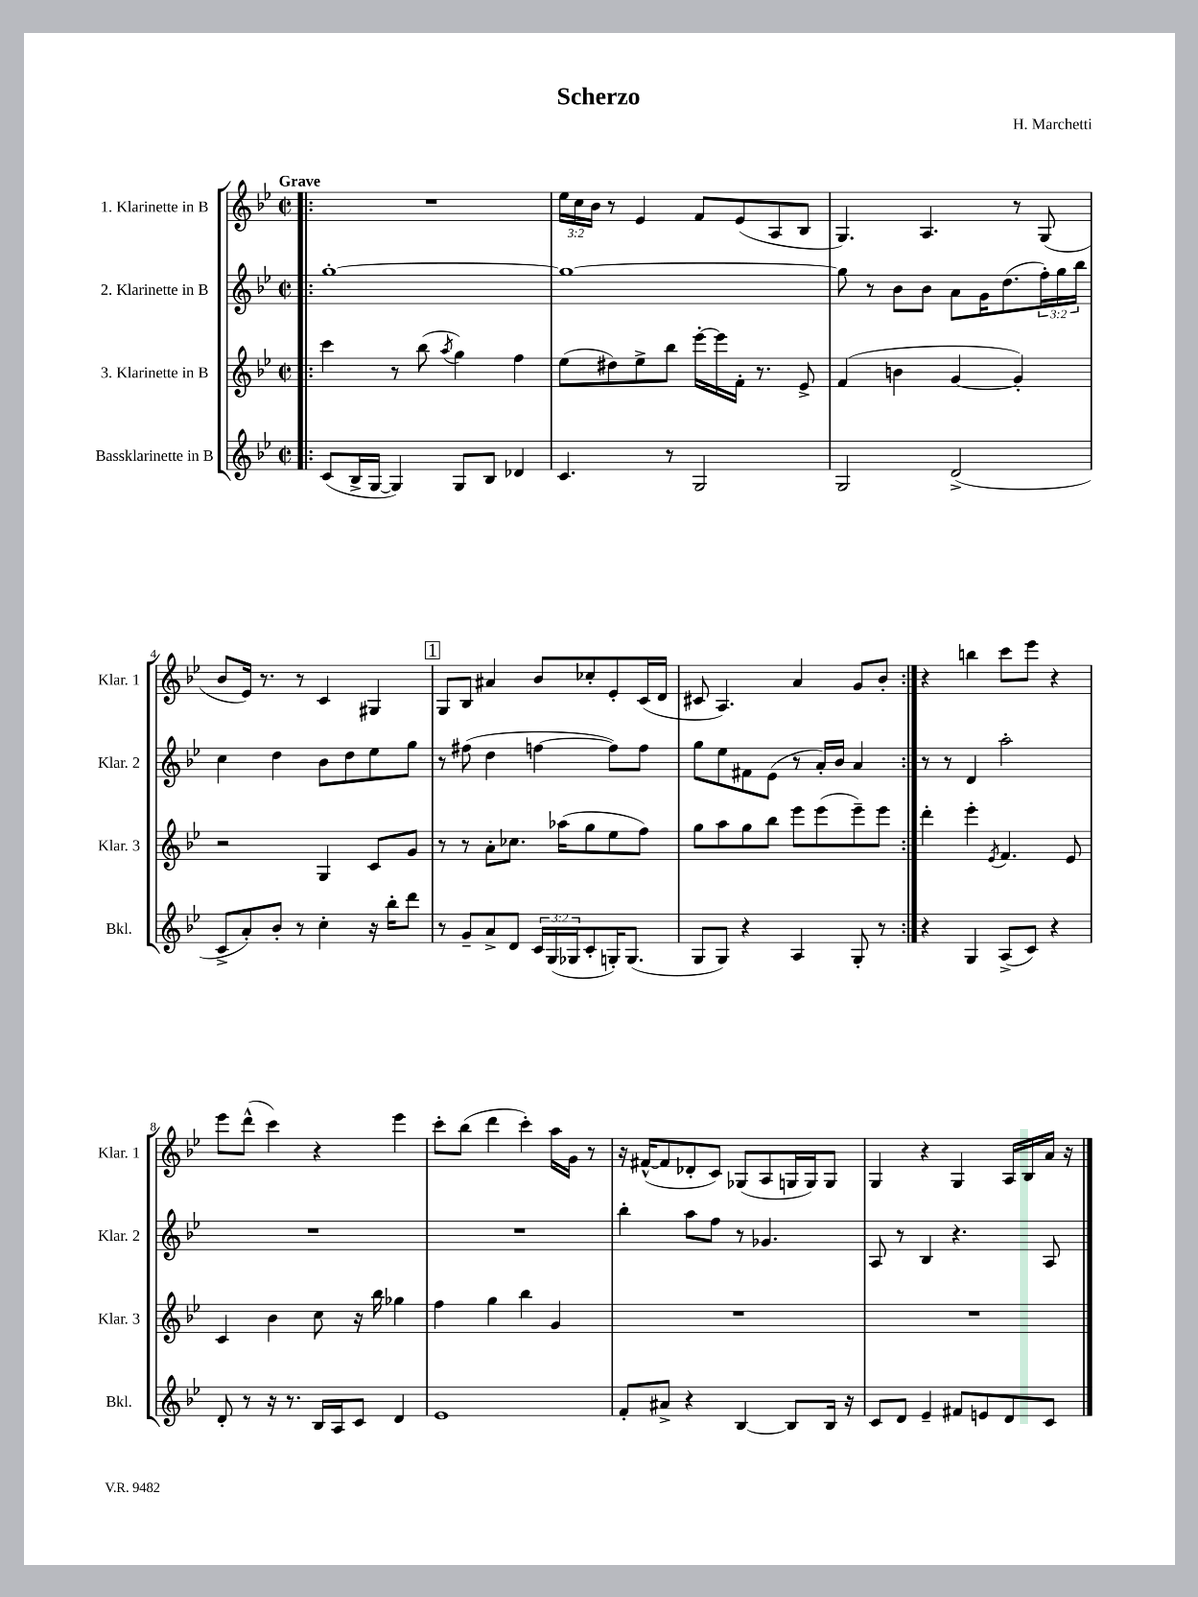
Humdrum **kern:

**kern	**kern	**kern	**kern
*staff4	*staff3	*staff2	*staff1
*clefG2	*clefG2	*clefG2	*clefG2
*k[b-e-]	*k[b-e-]	*k[b-e-]	*k[b-e-]
*M2/2	*M2/2	*M2/2	*M2/2
*met(c|)	*met(c|)	*met(c|)	*met(c|)
=!|:	=!|:	=!|:	=!|:
(8c	4ccc	[1gg'	1r
16B-^	.	.	.
[16G	.	.	.
4G])	8r	.	.
.	(8bb-	.	.
.	8qaa	.	.
8G	4gg)	.	.
8B-	.	.	.
4d-	4ff	.	.
=	=	=	=
4.c	(8ee-	1gg_	24ee-
.	.	.	24cc
.	.	.	24b-
.	8dd#)	.	8r
.	8ee-^	.	4e-
8r	8bb-	.	.
2G	[16eee-'	.	8f
.	16eee-]	.	.
.	16f'	.	(8e-
.	8.r	.	.
.	.	.	8A
.	8e-^	.	8B-
=	=	=	=
2G	(4f	8gg]	4.G)
.	.	8r	.
.	4b	8b-	.
.	.	8b-	4.A
(2d^	[4g	8a	.
.	.	16g	.
.	.	(8.dd	.
.	4g'])	.	8r
.	.	24ff')	(8G
.	.	24gg	.
.	.	24bb-	.
=	=	=	=
8c^	2r	4cc	8b-
8a')	.	.	16e-)
.	.	.	8.r
8b-'	.	4dd	.
8r	.	.	8r
4cc'	4G	8b-	4c
.	.	8dd	.
16r	8c	8ee-	4G#
16bb-'	.	.	.
8ddd	8g	8gg	.
=	=	=	=
8r	8r	8r	8G
8g~	8r	(8ff#	8B-
8a^	8a'	4dd	4a#
8d	8.cc-	.	.
24c	.	[4ff	8b-
(24G	.	.	.
.	(16aa-	.	.
24G-	.	.	.
8c'	8gg	.	8cc-'
16G')	8ee-	8ff])	8e-'
(8.G	.	.	.
.	8ff)	8ff	(16c
.	.	.	16d
=	=	=	=
8G	8gg	8gg	8c#
8G)	8aa	8ee-	4.A)
4r	8gg	8f#	.
.	8bb-	(8e-	.
4A	8eee-	8r	4a
.	(8eee-	16a')	.
.	.	16b-	.
8G'	8eee-~)	4a	8g
8r	8eee-	.	8b-'
=:|!	=:|!	=:|!	=:|!
4r	4ddd'	8r	4r
.	.	8r	.
4G	4eee-'	4d	4bb
.	8qe-	.	.
(8A^	4.f	2aa'	8ccc
8c)	.	.	8eee-
4r	.	.	4r
.	8e-	.	.
=	=	=	=
8d'	4c	1r	8eee-
8r	.	.	(8ddd^^
16r	4b-	.	4ccc)
8.r	.	.	.
16B-	8cc	.	4r
16A	.	.	.
8c	16r	.	.
.	16bb-	.	.
4d	4gg-	.	4eee-
=	=	=	=
1e-	4ff	1r	8ccc'
.	.	.	(8bb-
.	4gg	.	4ddd
.	4bb-	.	4ccc')
.	4g	.	16aa
.	.	.	16g
.	.	.	8r
=	=	=	=
8f'	1r	4bb-'	16r
.	.	.	([16f#^^
8a#^	.	.	8f#]
4r	.	8aa	8d-'
.	.	8ff	8c)
[4B-	.	8r	(8G-
.	.	4.g-	8A
8B-]	.	.	16G
.	.	.	16G)
16B-	.	.	8G
16r	.	.	.
=	=	=	=
8c	1r	8A	4G
8d	.	8r	.
4e-~	.	4B-	4r
8f#	.	4.r	4G
8e	.	.	.
8d	.	.	16A
.	.	.	16B-
8c	.	8A	16a
.	.	.	16r
==	==	==	==
*-	*-	*-	*-
